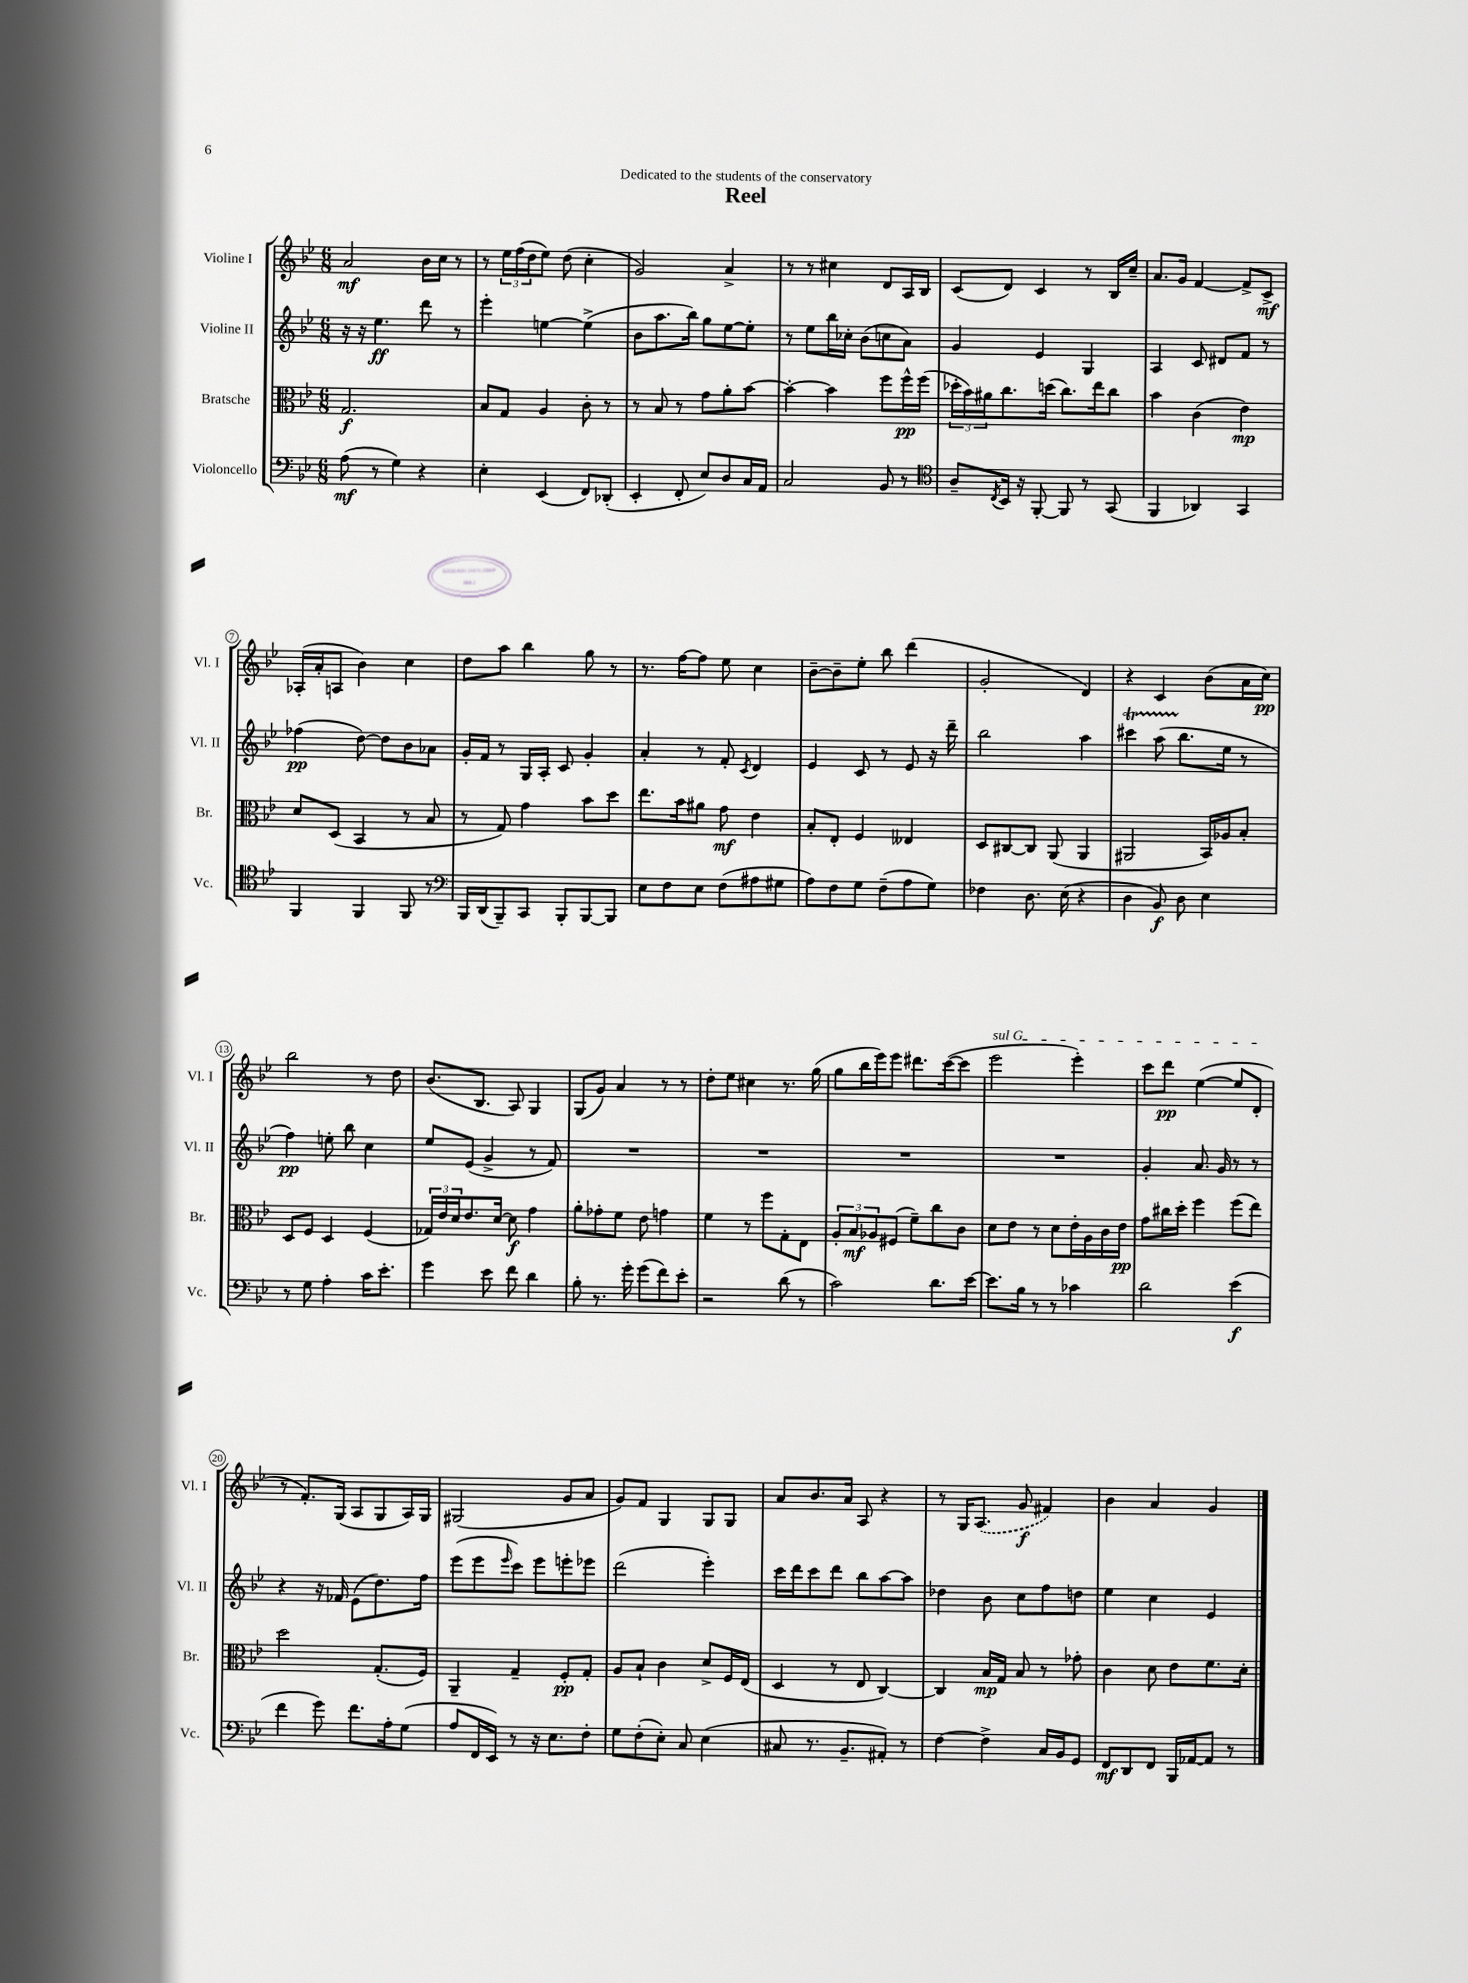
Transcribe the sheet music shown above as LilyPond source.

\header { title = "Reel" dedication = "Dedicated to the students of the conservatory" }
<<
\new StaffGroup <<
\new Staff = "s0" \with { instrumentName = "Violine I" shortInstrumentName = "Vl. I" } {
    \clef treble \key bes \major \numericTimeSignature \time 6/8
    a'2\mf bes'16 c''16 r8 |
    r8 \tuplet 3/2 { ees''16 f''16( d''16 } ees''8) d''8( c''4-. |
    g'2) a'4-> |
    r8 r8 cis''4 d'8 a16 bes16 |
    c'8( d'8) c'4 r8 bes16 c''16-- |
    a'8. g'16 f'4~ f'8-> c'8->\mf |
    aes16-.( a'16-. a8 bes'4) c''4 |
    d''8 a''8 bes''4 g''8 r8 |
    r8. f''16~ f''8 ees''8 c''4 |
    bes'8~-- bes'8-- ees''8-. bes''8 d'''4( |
    g'2-. d'4) |
    r4 c'4 bes'8( a'16 c''16\pp) |
    bes''2 r8 d''8 |
    bes'8.( bes8. a8) g4 |
    g8( g'8) a'4 r8 r8 |
    d''8-. ees''8 cis''4 r8. g''16( |
    g''8 bes''16 ees'''16) ees'''8 dis'''8. c'''16~( c'''8 |
    \once \override TextSpanner.bound-details.left.text = \markup { \italic "sul G" } ees'''2\startTextSpan ees'''4-.) |
    c'''8 d'''8\pp ees''4~( ees''8 d'8-.\stopTextSpan |
    r8 f'8.-.) g16( a8 g8 a16) g16 |
    gis2( g'8 a'8 |
    g'8) f'8 g4 g8 g8 |
    a'8 bes'8. a'16 a8 r4 |
    r8 g16 \once \slurDashed a8.( g'8\f fis'4) |
    bes'4 a'4 g'4 \bar "|." |
}
\new Staff = "s1" \with { instrumentName = "Violine II" shortInstrumentName = "Vl. II" } {
    \clef treble \key bes \major \numericTimeSignature \time 6/8
    r16 r16 ees''4.\ff d'''8 r8 |
    ees'''4-. e''4~ e''4->( |
    bes'8 a''8. bes''16) g''8 ees''8~ ees''8-. |
    r8 ees''8 bes''16 ces''16-. bes'8( c''8 a'8) |
    g'4 ees'4 g4 |
    a4 c'8 dis'8 f'8 r8 |
    fes''4\pp( d''8~) d''8 bes'8 aes'8 |
    g'16-. f'16 r8 g16 a16-. c'8 g'4-. |
    a'4-. r8 f'8-. \acciaccatura { c'8 } d'4 |
    ees'4 c'8 r8 ees'8 r16 d'''16-- |
    bes''2 a''4 |
    cis'''4\startTrillSpan a''8( bes''8.\stopTrillSpan ees''16 r8 |
    f''4\pp) e''8-. bes''8 c''4 |
    ees''8 ees'8( g'4-> r8 f'8) |
    R2. |
    R2. |
    R2. |
    R2. |
    g'4-. a'8. g'16 r8 r8 |
    r4 r16 fes'16 ees'8( d''8.) f''16 |
    ees'''8( ees'''8 \grace { ees'''16 } c'''8) ees'''8 e'''8-. ees'''8 |
    d'''2( ees'''4-.) |
    c'''16 d'''16 c'''8 d'''8 bes''8 a''8~ a''8 |
    des''4 bes'8 c''8 f''8 d''8 |
    ees''4 c''4 ees'4 \bar "|." |
}
\new Staff = "s2" \with { instrumentName = "Bratsche" shortInstrumentName = "Br." } {
    \clef alto \key bes \major \numericTimeSignature \time 6/8
    g2.\f |
    bes8 g8 a4 c'8-. r8 |
    r8 bes8 r8 g'8 a'8-. bes'8~ |
    bes'4~-. bes'4 f''8 f''16-^\pp f''16( |
    \tuplet 3/2 { des''16-. bes'16) ais'16 } c''8. d''16( c''8.) ees''16 c''8 |
    bes'4 c'4( ees'4\mp) |
    d'8 d8( bes,4 r8 bes8 |
    r8 g8) g'4 bes'8 d''8 |
    ees''8. bes'16 ais'8 g'8\mf ees'4 |
    bes8-. ees8-. f4 eeses4 |
    d8 cis8~ cis8 a,8( a,4 |
    ais,2 bes,16) aes16 bes8-. |
    d8 f8 d4 f4( |
    \tuplet 3/2 { ges16) ees'16 d'16 } ees'8. d'16~ d'8\f g'4 |
    a'8-. ges'8-. f'8 ees'8 g'4 |
    f'4 r8 f''8 g8-. ees8 |
    \tuplet 3/2 { a8-. bes8\mf aes8 } fis8( f'8--) c''8 c'8 |
    d'8 ees'8 r8 d'8 ees'16-. a16 c'16 ees'16\pp |
    g'8 cis''16 d''16-. f''4 f''8( ees''8) |
    d''2 g8.-.( f16) |
    a,4-- g4-- f8-.\pp g8-. |
    a8 bes8-! c'4 d'8-> f16 ees16( |
    d4 r8 ees8 c4~) |
    c4 bes16\mp g16 bes8 r8 ges'8-. |
    c'4 d'8 ees'8 f'8. d'16-. \bar "|." |
}
\new Staff = "s3" \with { instrumentName = "Violoncello" shortInstrumentName = "Vc." } {
    \clef bass \key bes \major \numericTimeSignature \time 6/8
    a8\mf( r8 g4) r4 |
    ees4-. ees,4( f,8) des,8-.( |
    ees,4-. f,8-. ees8) d8 c16 a,16 |
    c2 bes,8 r8 |
    \clef tenor a8-- \acciaccatura { c8 } bes,16 r16 f,8~-. f,8 r8 g,8( |
    f,4 aes,4) g,4 |
    f,4 f,4 f,8 r8 |
    \clef bass bes,,16 d,16( bes,,8--) c,8 bes,,8-. bes,,8~ bes,,8 |
    ees8 f8 ees8 f8( ais8 gis8 |
    a8) f8 g8 f8--( a8 g8) |
    fes4 d8. ees16( r4 |
    d4 bes,8\f) d8 ees4 |
    r8 g8 a4-. c'16 ees'8.-. |
    g'4 ees'8 f'8 d'4 |
    bes8-. r8. g'16-. g'8( f'8) ees'8-. |
    r2 d'8( r8 |
    c'2) d'8. ees'16~ |
    ees'8. bes16 r8 r8 ces'4 |
    d'2 ees'4\f( |
    f'4 g'8) f'8. a16-. g8( |
    a8 f,16 ees,16) r8 r16 ees8. f8-. |
    g8 f8-.( ees8-.) c8 ees4( |
    cis8 r8. bes,8.-- ais,8-.) r8 |
    f4~ f4-> c16 bes,16 g,8 |
    f,8\mf d,8 f,8 bes,,16 aes,16~ aes,8 r8 \bar "|." |
}
>>
>>
\layout { \context { \Score \override BarNumber.stencil = #(make-stencil-circler 0.1 0.3 ly:text-interface::print) } }
